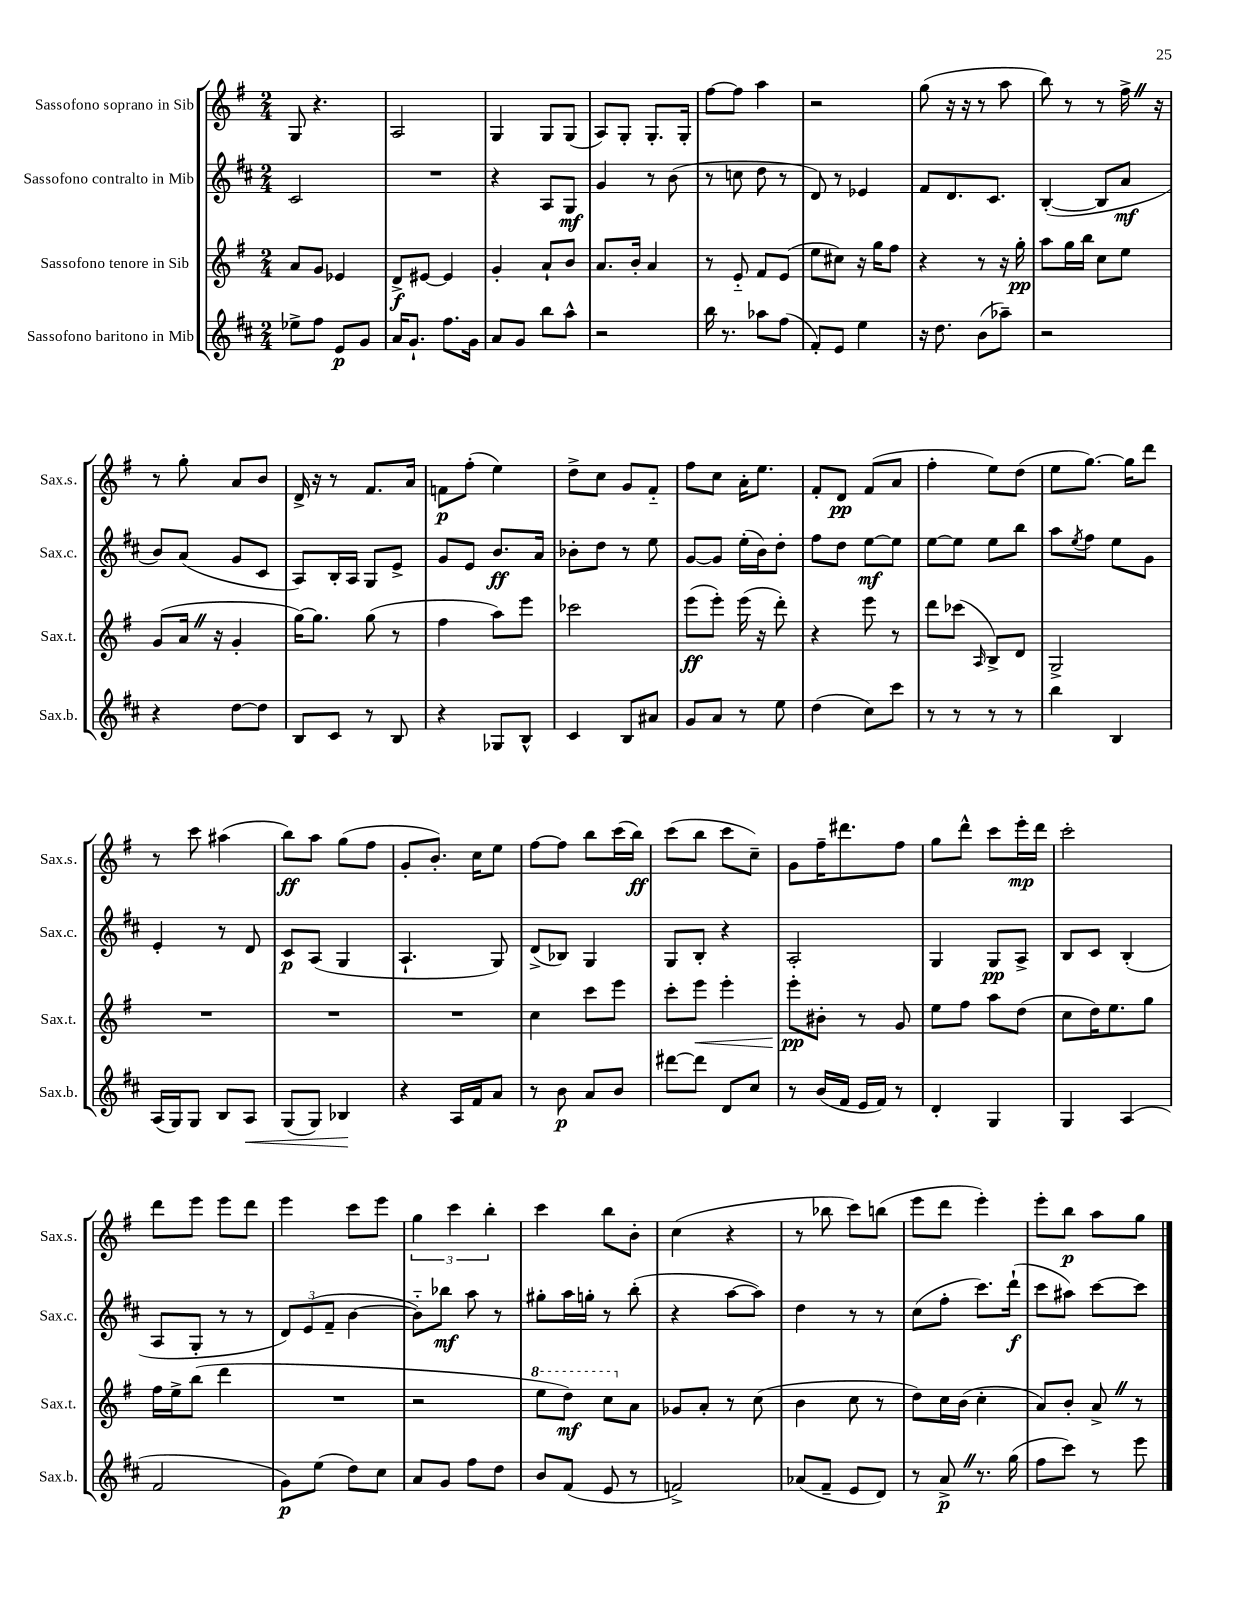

**kern	**kern	**kern	**kern
*staff4	*staff3	*staff2	*staff1
*clefG2	*clefG2	*clefG2	*clefG2
*k[f#c#]	*k[f#]	*k[f#c#]	*k[f#]
*M2/4	*M2/4	*M2/4	*M2/4
8ee-^\L	8a/L	2c#/	8G/
8ff#\J	8g/J	.	4.r
8e/L	4e-/	.	.
8g/J	.	.	.
=	=	=	=
16a/LK	8d^/L	2r	2A/
8.g`/J	.	.	.
.	[8e#/J	.	.
8.ff#\L	4e#/]	.	.
16g\Jk	.	.	.
=	=	=	=
8a/L	4g'/	4r	4G/
8g/J	.	.	.
8bb\L	8a`/L	8A/L	8G/L
8aa^^\J	8b/J	8G/J	(8G/J
=	=	=	=
2r	8.a/L	4g/	8A/L)
.	.	.	8G'/J
.	16b'/Jk	.	.
.	4a/	8r	8.G'/L
.	.	(8b\	.
.	.	.	16G'/Jk
=	=	=	=
16bb\	8r	8r	[8ff#\L
8.r	.	.	.
.	8e'~/	8cc\	8ff#\]J
8aa-\L	8f#/L	8dd\	4aa\
(8ff#\J	(8e/J	8r	.
=	=	=	=
8f#'/L)	8ee\L	8d/)	2r
8e/J	8cc#\J)	8r	.
4ee\	16r	4e-/	.
.	16gg\LK	.	.
.	8ff#\J	.	.
=	=	=	=
16r	4r	8f#/L	(8gg\
8.dd\	.	.	.
.	.	8.d/	16r
.	.	.	16r
(8b\L	8r	.	8r
.	.	8.c#/J	.
8aa-~\J)	16r	.	8aa\
.	16gg'\	.	.
=	=	=	=
2r	8aa\L	([4B'/	8bb\)
.	16gg\L	.	8r
.	16bb\JJ	.	.
.	8cc\L	8B/]L	8r
.	8ee\J	8a/J	16ff#^\
.	.	.	16r
=	=	=	=
4r	(8g/L	8b/L)	8r
.	16a/Jk	(8a/J	8gg'\
.	16r	.	.
[8dd\L	4g'/	8g/L	8a/L
8dd\]J	.	8c#/J	8b/J
=	=	=	=
8B/L	[16gg\LK)	8A/L)	16d^/
.	8.gg\]J	.	16r
8c#/J	.	16B'/L	8r
.	.	16A/JJ	.
8r	(8gg\	8G/L	8.f#/L
8B/	8r	8e^/J	.
.	.	.	16a/Jk
=	=	=	=
4r	4ff#\	8g/L	8f\L
.	.	8e/J	(8ff#'\J
8G-/L	8aa\L)	8.b/L	4ee\)
8B^^/J	8eee\J	.	.
.	.	16a/Jk	.
=	=	=	=
4c#/	2ccc-\	8b-'\L	8dd^\L
.	.	8dd\J	8cc\J
8B/L	.	8r	8g/L
8a#/J	.	8ee\	8f#'~/J
=	=	=	=
8g/L	(8eee\L	[8g/L	8ff#\L
8a/J	8eee'\J)	8g/]J	8cc\J
8r	(16eee\	(16ee'\LL	16a'\LK
.	16r	16b\J)	8.ee\J
8ee\	8ddd'\)	8dd'\J	.
=	=	=	=
(4dd\	4r	8ff#\L	8f#'/L
.	.	8dd\J	8d/J
8cc#\L)	8eee\	[8ee\L	(8f#/L
8ccc#\J	8r	8ee\]J	8a/J
=	=	=	=
8r	8ddd\L	[8ee\L	4ff#'\
8r	(8ccc-\J	8ee\]J	.
.	16qqA/	.	.
8r	8B^/L)	8ee\L	8ee\L)
8r	8d/J	8bb\J	(8dd\J
=	=	=	=
4bb\	2G^/	8aa\L	8ee\L
.	.	8qee/	.
.	.	8ff#\J	[8.gg\J)
4B/	.	8ee\L	.
.	.	.	16gg\]LK
.	.	8g\J	8ddd\J
=	=	=	=
(16A/LL	2r	4e'/	8r
16G/J)	.	.	.
8G/J	.	.	8ccc\
8B/L	.	8r	(4aa#\
8A/J	.	8d/	.
=	=	=	=
(8G/L	2r	8c#/L	8bb\L)
8G/J)	.	(8A/J	8aa\J
4B-/	.	4G/	(8gg\L
.	.	.	8ff#\J
=	=	=	=
4r	2r	4.A`/	8g'/L
.	.	.	8.b'/J)
16A/LL	.	.	.
16f#/J	.	.	16cc\LK
8a/J	.	8G/)	8ee\J
=	=	=	=
8r	4cc\	(8d^/L	[8ff#\L
8b\	.	8B-/J)	8ff#\]J
8a/L	8ccc\L	4G/	8bb\L
8b/J	8eee\J	.	(16ccc\L
.	.	.	16bb\JJ)
=	=	=	=
[8ddd#\L	8ccc'\L	8G/L	(8ccc\L
8ddd#\]J	8eee\J	8B'/J	8bb\J
8d/L	4eee'\	4r	8ccc\L
8cc#/J	.	.	8cc~\J)
=	=	=	=
8r	8eee'\L	2A'/	8g\L
(16b/LL	8b#'\J	.	16ff#~\K
16f#/JJ	.	.	8.ddd#\
16e/LL	8r	.	.
16f#/JJ)	.	.	.
8r	8g/	.	8ff#\J
=	=	=	=
4d'/	8ee\L	4G/	8gg\L
.	8ff#\J	.	8ddd^^\J
4G/	8aa\L	8G/L	8ccc\L
.	(8dd\J	8A^/J	16eee'\L
.	.	.	16ddd\JJ
=	=	=	=
4G/	8cc\L	8B/L	2ccc'\
.	16dd\K)	8c#/J	.
.	8.ee\	.	.
(4A/	.	(4B'/	.
.	8gg\J	.	.
=	=	=	=
2f#/	16ff#\LL	8A/L	8ddd\L
.	16ee^\J	.	.
.	(8bb\J	8G'/J	8eee\J
.	4ddd\	8r	8eee\L
.	.	8r	8ddd\J
=	=	=	=
8g\L)	2r	12d/L)	4eee\
.	.	(12e/	.
(8ee\J	.	.	.
.	.	12f#~/J	.
8dd\L)	.	[4b\	8ccc\L
8cc#\J	.	.	8eee\J
=	=	=	=
8a/L	2r	8b'~\]L)	6gg\
8g/J	.	8bb-\J	.
.	.	.	6ccc\
8ff#\L	.	8aa\	.
.	.	.	6bb'\
8dd\J	.	8r	.
=	=	=	=
8b/L	8eee\L	8gg#'\L	4ccc\
(8f#/J	8ddd\J)	16aa\L	.
.	.	16gg'\JJ	.
8e/	8ccc\L	8r	8bb\L
8r	8a\J	(8bb'\	8b'\J
=	=	=	=
2f^/)	8g-/L	4r	(4cc\
.	8a'/J	.	.
.	8r	[8aa\L	4r
.	(8cc\	8aa\]J)	.
=	=	=	=
(8a-/L	4b\	4dd\	8r
8f#~/J	.	.	8bb-\
8e/L	8cc\	8r	8ccc\L)
8d/J)	8r	8r	(8bb\J
=	=	=	=
8r	8dd\L)	(8cc#\L	8eee\L
8a^/	16cc\L	8ff#'\J	8ddd\J
.	(16b\JJ	.	.
8.r	4cc'\	8.ccc#\L)	4eee'\)
(16gg\	.	(16ddd`\Jk	.
=	=	=	=
8ff#\L	8a/L)	8ccc#\L	8eee'\L
8ccc#\J)	8b'/J	8aa#\J)	8bb\J
8r	8a^/	[8ccc#\L	8aa\L
8eee\	8r	8ccc#\]J	8gg\J
==	==	==	==
*-	*-	*-	*-
